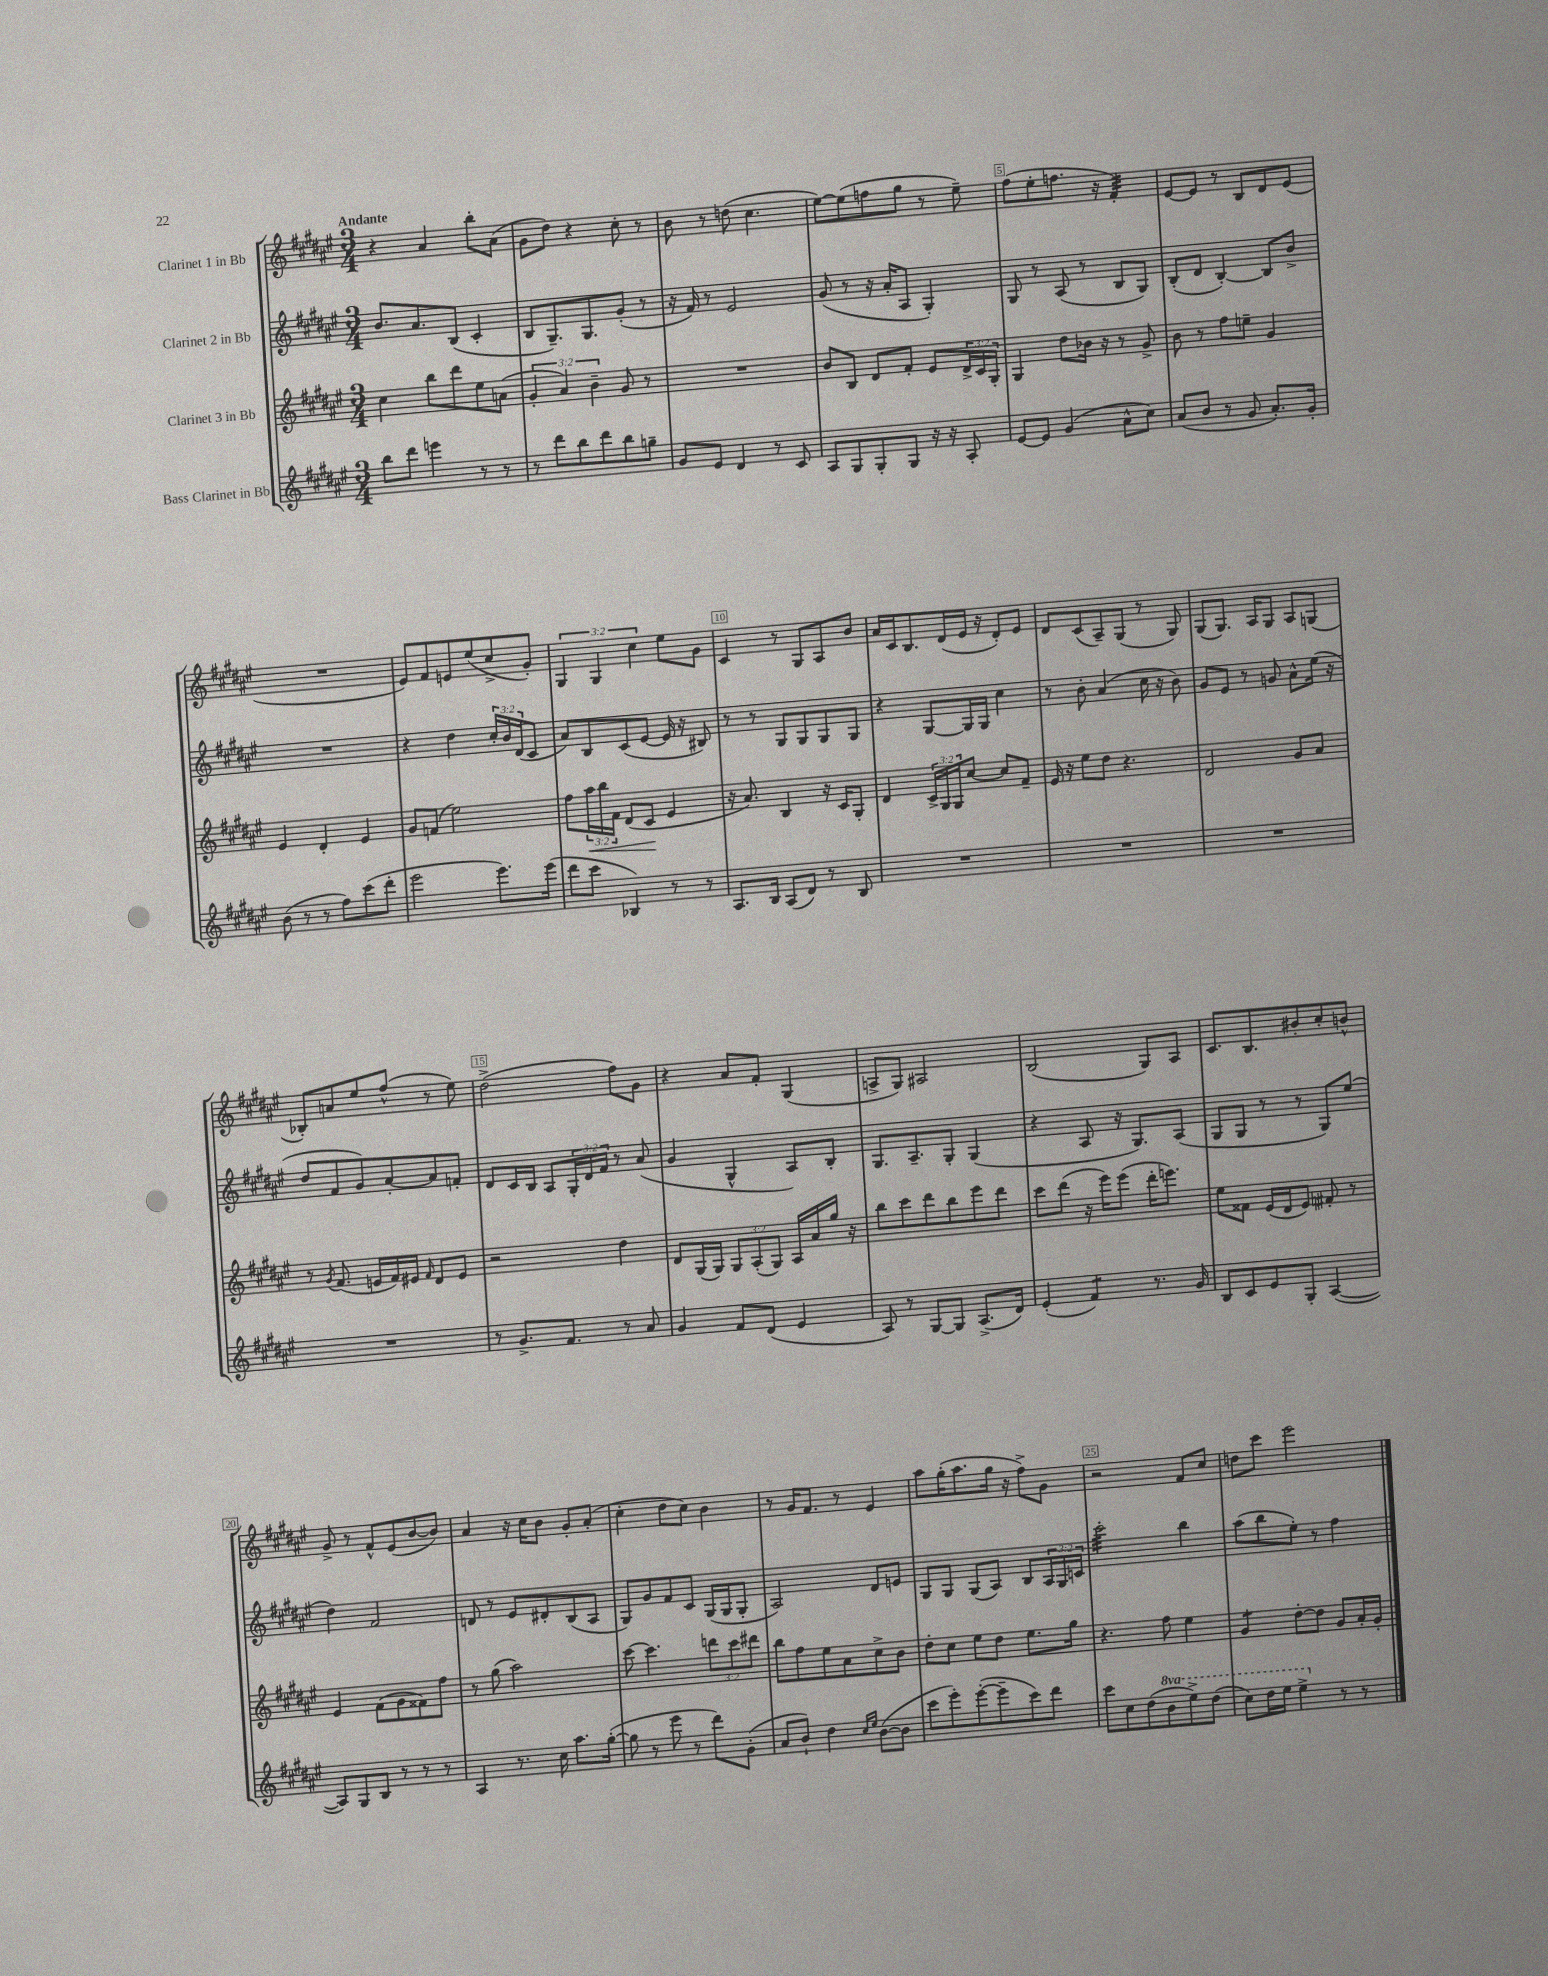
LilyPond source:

<<
\new StaffGroup <<
\new Staff = "s0" \with { instrumentName = "Clarinet 1 in Bb" } {
    \clef treble \key fis \major \numericTimeSignature \time 3/4 \override Staff.TupletNumber.text = #tuplet-number::calc-fraction-text \tempo "Andante"
    r4 ais'4 b''8-. ais'8( |
    gis'8 dis''8) r4 cis''8-. r8 |
    b'8 r8 d''8( cis''4. |
    eis''8~) eis''8( f''8 gis''8 r8 eis''8--) |
    fis''8( eis''8-. f''8. r16 fis'4:32-.) |
    eis'8~ eis'8 r8 b8 dis'8 eis'8( |
    R2. |
    eis'8) fis'8 e'8 eis''8( cis''8-> gis'8-.) |
    \tuplet 3/2 { gis4 gis4 cis''4 } eis''8 gis'8 |
    cis'4 r8 gis8 ais8 b'8 |
    ais'16 cis'16 b8. dis'16( eis'16 r16 dis'8-.) eis'8 |
    dis'8 cis'8( ais8--) gis8( r8 gis8) |
    gis8( gis8.) ais16 gis8 ais8 g8( |
    bes8-.) a'8 eis''8 fis''8-^( r8 eis''8) |
    dis''2->( fis''8) gis'8 |
    r4 ais'8 fis'8-. gis4( |
    a8-> gis8) ais2 |
    b2( gis8) ais8 |
    cis'8. b8. bis'8-. cis''8-. b'8-^ |
    gis'8-> r8 fis'8-^ eis'8( b'8~ b'8) |
    ais'4 r16 cis''16 b'8 gis'8-. ais'8-.( |
    cis''4-. dis''8 cis''8) b'4 |
    r8 gis'16 fis'8. r8 eis'4 |
    ais''8 gis''16-.( ais''8. gis''16 r16 fis''8->) gis'8 |
    r2 fis'8 cis''8 |
    d''8 cis'''8 eis'''2 \bar "|." |
}
\new Staff = "s1" \with { instrumentName = "Clarinet 2 in Bb" } {
    \clef treble \key fis \major \numericTimeSignature \time 3/4 \override Staff.TupletNumber.text = #tuplet-number::calc-fraction-text
    b'8. ais'8. b8( cis'4-. |
    b8 gis8.--) gis8. gis'8-.( r8 |
    r16 fis'16) r8 eis'2 |
    gis'8( r8 r16 ais'16-. ais8 gis4-.) |
    gis8 r8 ais8( r8 b8 gis8) |
    b8-.( dis'8 b4~-.) b8 b'8-> |
    R2. |
    r4 dis''4 \tuplet 3/2 { cis''16-. b'16 dis'16( } cis'8 |
    ais'8) b8 cis'8( eis'8~ eis'16 r16 bis8) |
    r8 r8 gis8 gis8 gis8 gis8 |
    r4 gis8~ gis16 gis16 cis''4 |
    r8 b'8-. ais'4( cis''16 r16 b'8) |
    gis'8 eis'8 r8 g'8 ais'8-^ eis''16( r16 |
    dis''8 fis'8 gis'8) ais'8~-. ais'8 f'8-. |
    dis'8 cis'16 b16 ais8 \tuplet 3/2 { gis16-. dis'16 fis'16 } r8 ais'8( |
    gis'4 gis4-^ ais8) b8-. |
    gis8. ais8.-- gis8-. gis4( |
    r4 ais8 r16 gis8.) ais8( |
    gis8 gis8 r8 r8 gis8) eis''8( |
    dis''4) fis'2 |
    d'8 r8 eis'8 dis'8-. b8( ais8 |
    gis8) gis'8 fis'8 cis'8 gis16( gis16 gis8-. |
    ais2) dis'8 e'8 |
    gis8 gis8 gis8( ais8) b8 \tuplet 3/2 { ais16 gis16 c'16 } |
    cis'''2:32-. b''4 |
    ais''8( b''8 eis''8-.) r8 fis''4 \bar "|." |
}
\new Staff = "s2" \with { instrumentName = "Clarinet 3 in Bb" } {
    \clef treble \key fis \major \numericTimeSignature \time 3/4 \override Staff.TupletNumber.text = #tuplet-number::calc-fraction-text
    cis''4 b''8 dis'''8 eis''8 a'8( |
    \tuplet 3/2 { gis'4-. ais'4) b'4-- } gis'8 r8 |
    R2. |
    b'8 b8 dis'8 fis'8-. eis'8 \tuplet 3/2 { dis'16-> cis'16 gis16-. } |
    gis4 dis''8 bes'16 r16 r8 gis'8-> |
    b'8 r8 fis''8 e''8-- gis'4 |
    eis'4 dis'4-. eis'4 |
    gis'8 f'8( eis''2) |
    fis''8 \tuplet 3/2 { ais''16\< b''16 fis'16 } dis'8( cis'8\! eis'4 |
    r16 ais'8.) b4 r16 cis'16 gis8-. |
    dis'4 \tuplet 3/2 { cis'16-> gis16 gis16 } cis''8~ cis''8 fis'8-- |
    eis'16 r16 eis''8 dis''8 r4. |
    dis'2 gis'8 ais'8 |
    r8 \acciaccatura { gis'8 } fis'8.( e'16 fis'16) eis'16 \grace { fis'16 } dis'8 eis'8 |
    r2 dis''4 |
    dis'8 gis16( gis16) \tuplet 3/2 { gis8 ais8-.( gis8) } ais16 ais'16 gis''16 r16 |
    b''8 cis'''8 dis'''8 b''8 eis'''8 dis'''8 |
    cis'''8 dis'''8( r16 eis'''16) eis'''8( dis'''16-. e'''8.) |
    eis''8 fisis'8 eis'16( dis'16 eis'8) fis'8-. r8 |
    eis'4 fis'8( gis'8 fisis'8) fis''8 |
    r8 gis''8( ais''2) |
    cis'''8~ cis'''4. \tuplet 3/2 { d'''8 cis'''8 dis'''8 } |
    b''8 fis''8 eis''8 ais'8 cis''8-> b'8 |
    dis''8-. cis''8 eis''8 dis''8 eis''8. gis''16 |
    r4. fis''8 eis''4 |
    gis'4:8 dis''8~-. dis''8 gis'8 ais'16-. gis'16-. \bar "|." |
}
\new Staff = "s3" \with { instrumentName = "Bass Clarinet in Bb" } {
    \clef treble \key fis \major \numericTimeSignature \time 3/4 \set Staff.ottavationMarkups = #ottavation-simple-ordinals
    b''8 dis'''8 e'''4 r8 r8 |
    r8 dis'''8 b''8 dis'''8 b''8 g''8-- |
    gis'8 eis'8 dis'4 r8 cis'8 |
    ais8 gis8 gis8-. gis8 r16 r16 ais8-. |
    eis'8~ eis'8 gis'4( ais'8-^ cis''8) |
    ais'8( b'8 r8 gis'8 ais'8.-.) gis'16-. |
    b'8( r8 r8 fis''8) cis'''8( dis'''8-. |
    eis'''2 eis'''8.) eis'''16( |
    dis'''8 cis'''8 bes4) r8 r8 |
    ais8. b16 ais8( dis'8) r8 b8 |
    R2. |
    R2. |
    R2. |
    R2. |
    r8 gis'8.-> fis'8. r8 ais'8 |
    gis'4 fis'8 dis'8( eis'4 |
    ais8) r8 gis8~ gis8 ais8.->( dis'16) |
    eis'4-.( fis'4:8) r8. gis'16 |
    b8 cis'8 eis'8 gis8-. ais4~( |
    ais8) gis8 b8 r8 r8 r8 |
    ais4 r8. cis''16 ais''8. gis''16~-.( |
    gis''8 r8 eis'''8 r8 dis'''8) gis'8-.( |
    ais'8 b'8-!) dis''4 \grace { cis''16 eis''16 } b'8~( b'8 |
    cis'''8 eis'''8-.) eis'''8~-.( eis'''8-- cis'''8) dis'''8 |
    cis'''8 cis''8 dis''8( \ottava #1 b''8 eis'''8->) dis'''8( |
    cis'''8) dis'''16 eis'''16 eis'''4-> \ottava #0 r8 r8 \bar "|." |
}
>>
>>
\layout { \context { \Score \override BarNumber.break-visibility = ##(#f #t #t) barNumberVisibility = #(every-nth-bar-number-visible 5) \override BarNumber.stencil = #(make-stencil-boxer 0.1 0.3 ly:text-interface::print) } }
